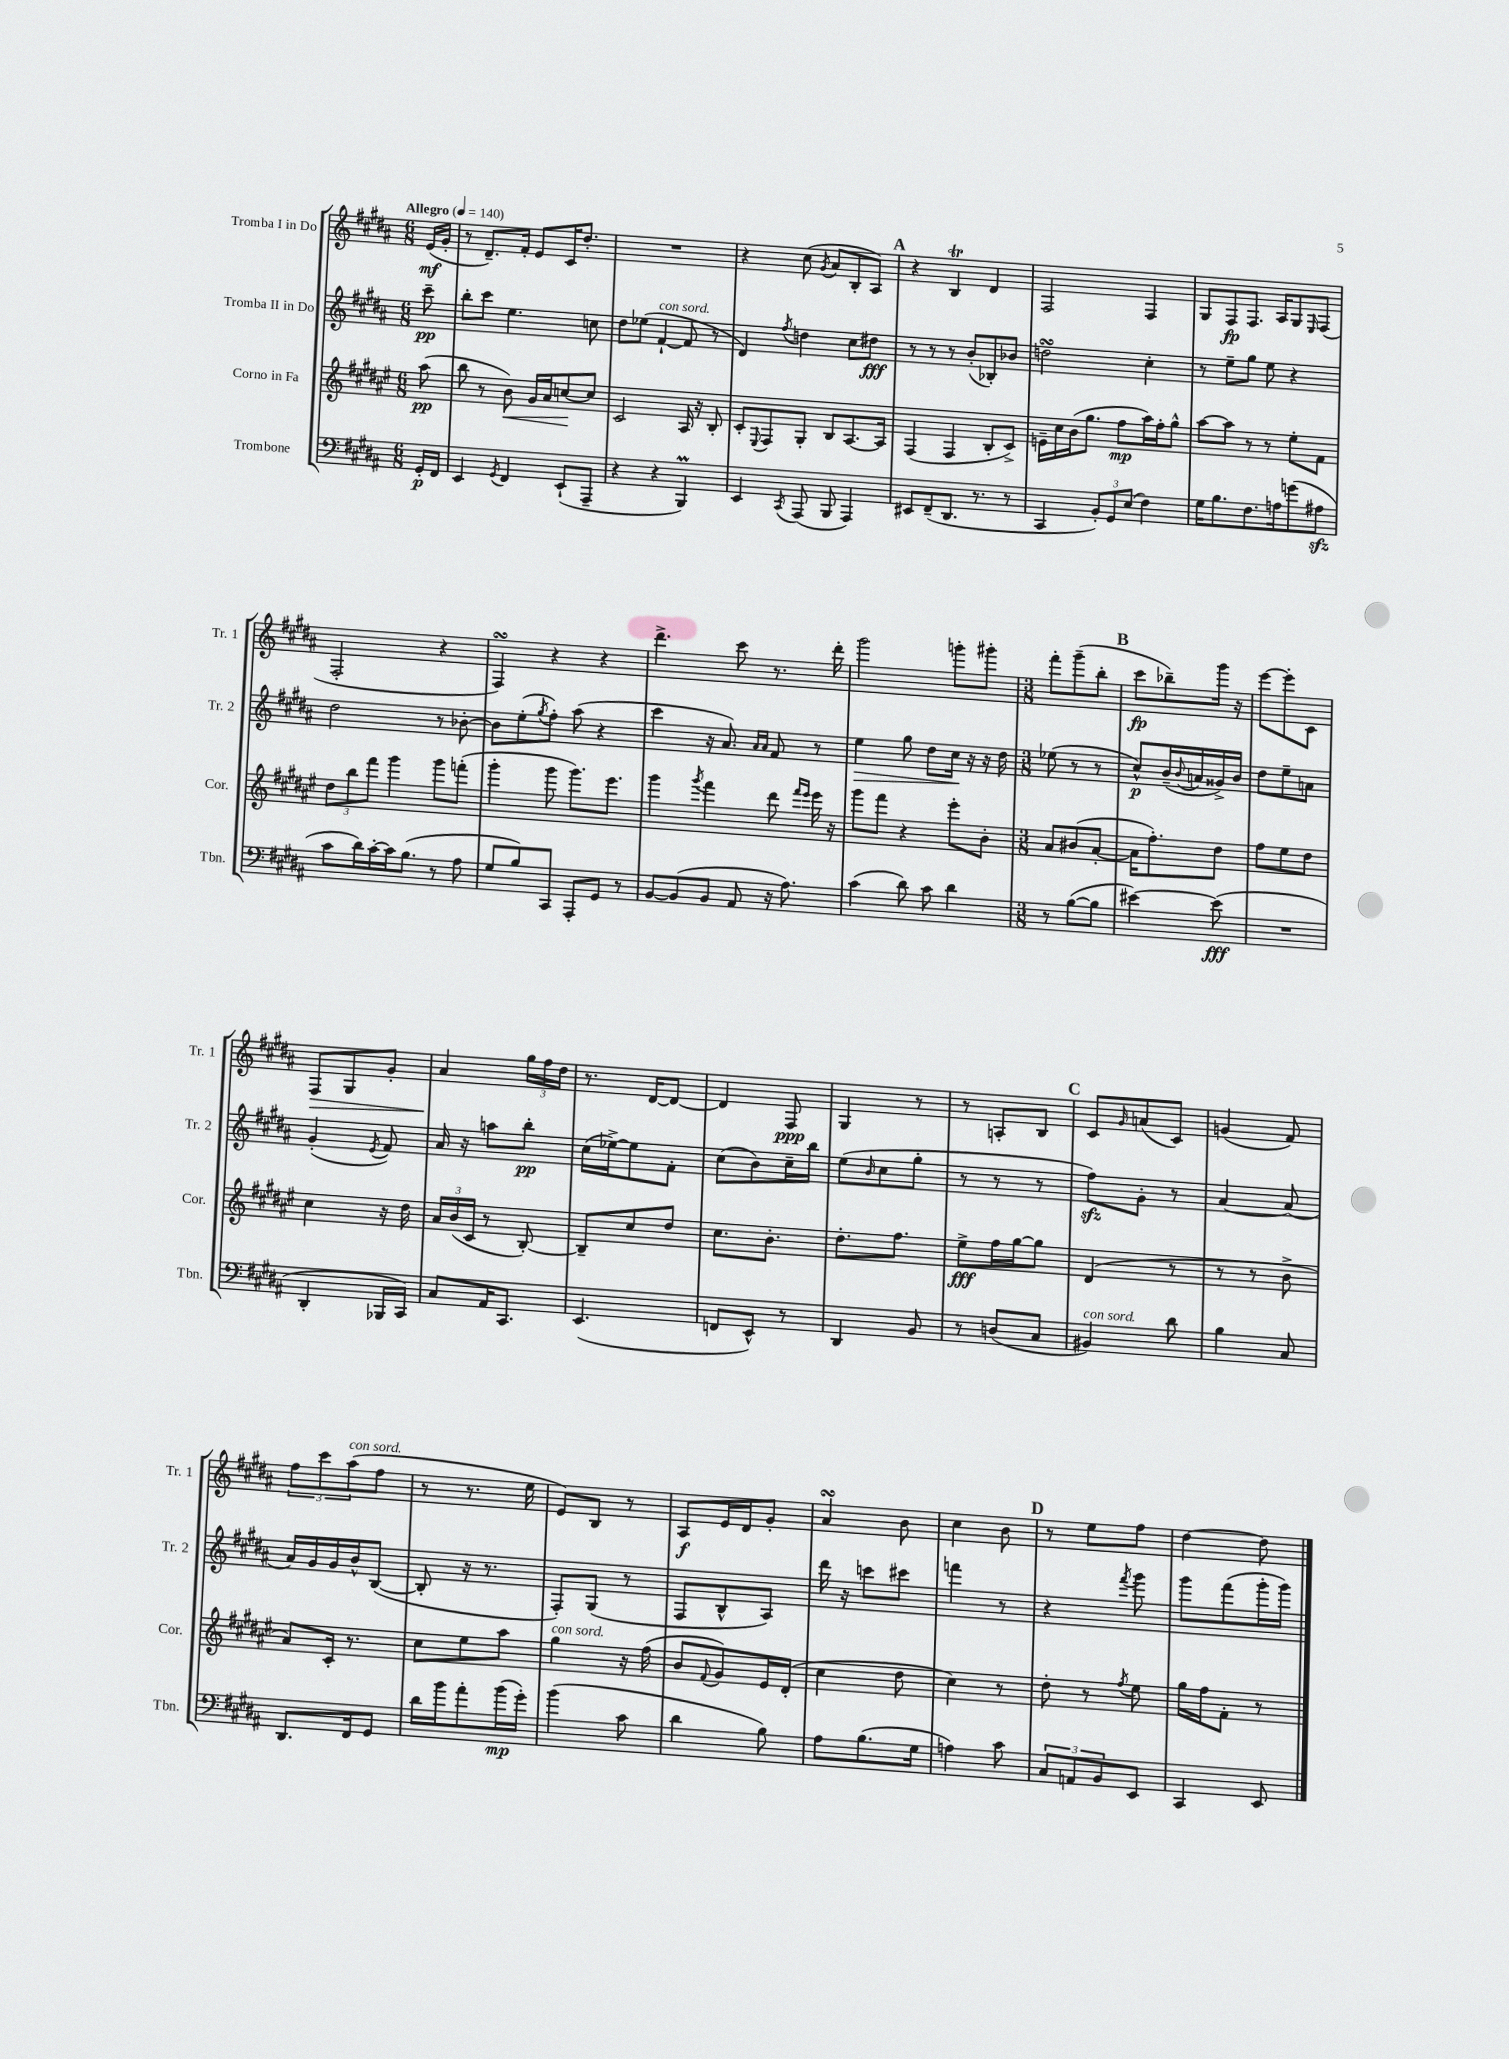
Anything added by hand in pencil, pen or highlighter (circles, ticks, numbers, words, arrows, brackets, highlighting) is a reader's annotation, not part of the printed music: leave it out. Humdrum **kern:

**kern	**kern	**kern	**kern
*staff4	*staff3	*staff2	*staff1
*clefF4	*clefG2	*clefG2	*clefG2
*k[f#c#g#d#a#]	*k[f#c#g#d#a#e#]	*k[f#c#g#d#a#]	*k[f#c#g#d#a#]
*M6/8	*M6/8	*M6/8	*M6/8
*MM140	*MM140	*MM140	*MM140
16GG#'	(8aa#	8ccc#~	(16e
16FF#	.	.	16g#'
=	=	=	=
4EE	8bb	8bb'	8r
.	8r	8ccc#	8.d#~)
8qGG#	.	.	.
4FF#	8b)	4.ee	.
.	.	.	16f#'
.	16g#	.	8e
.	16a#	.	.
(8EE`	[8cc	.	16c#
.	.	.	8.dd#'
8AAA#~	8cc]	8cc	.
=	=	=	=
4r	2c#	8dd#	2.r
.	.	(8ee-	.
4r	.	[4f#`	.
4BBB)	16A#	8f#]	.
.	16r	.	.
.	8B'	8r	.
=	=	=	=
4EE	8c#'	4d#)	4r
.	8qqE#	.	.
.	8F#	.	.
8qCC#	.	8qff#	.
(8AAA#	8G#'	4dd	(8cc#
.	.	.	8qg#
8BBB	8B	.	8a#
4AAA#)	[8.A#	8cc#	8B'
.	.	8dd#	8A#)
.	16A#]	.	.
=	=	=	=
8EE#	(4F#	8r	4r
(8FF#~	.	8r	.
8.DD#	4F#	8r	4B
.	.	(8b'	.
8.r	.	.	.
.	8B'	8B-')	4d#
8r	8c#^)	8b-	.
=	=	=	=
4CC#	16e~	2dd	2F#
.	16cc#	.	.
.	(16b	.	.
.	8.gg#	.	.
12BB')	.	.	.
12GG#	.	.	.
.	8ff#	.	.
(12E	.	.	.
4F#)	16aa#)	4cc#'	4F#
.	16ff#'	.	.
.	8gg#^^	.	.
=	=	=	=
16G#	[8aa#	8r	8G#
8.B	.	.	.
.	8aa#]	8ee~	8F#
8.F#	8r	8gg#	8.F#
.	8r	8ee	.
16A	.	.	16A#
(8g	8ee#'	4r	8G#
.	.	.	16qqE
8A#	8f#	.	(8F#
=	=	=	=
8c#	12dd#	2dd#	2F#'
.	12bb	.	.
16d#)	.	.	.
.	12fff#	.	.
[16c#'	.	.	.
16c#]	4ggg#	.	.
(8.B	.	.	.
8r	8ggg#	8r	4r
8A#	(8fff'	[8b-'	.
=	=	=	=
8G#	4ggg#'	8b-]	4F#)
8B)	.	(8ee'	.
.	.	8qgg#	.
8CC#	8ggg#	8ff#')	4r
8AAA#'	8.ggg#)	(8aa#	.
8GG#	.	4r	4r
.	8.eee#	.	.
8r	.	.	.
=	=	=	=
[8BB	4ggg#	4ccc#	4.ddd#^
(8BB]	.	.	.
.	8qggg#	.	.
8BB	4fff#	16r	.
.	.	8.a#)	.
8AA#	.	.	8ccc#
.	.	16qqa#	.
.	.	16qqa#	.
16r	8ddd#	8f#	8.r
8.A#)	.	.	.
.	16qqfff#	.	.
.	16qqeee#	.	.
.	16eee#	8r	.
.	16r	.	16ddd#'
=	=	=	=
(4c#	8ggg#	4ee	2ggg#
.	8fff#	.	.
8d#)	4r	8gg#	.
8c#	.	8dd#	.
4d#	8eee#'	16cc#	8ggg'
.	.	16r	.
.	8b'	16r	8ggg#'
.	.	16dd#	.
=	=	=	=
*M3/8	*M3/8	*M3/8	*M3/8
8r	8a#	(8ee-	8fff#'
([8B	(8b#	8r	(8ggg#~
8B]	[8a#'	8r	8bb'
=	=	=	=
[4e#)	16a#]	8cc#^^)	8ccc#
.	8.ff#')	.	.
.	.	(16b~	8bb-~)
.	.	8qqb	.
.	.	16a	.
(8e#]	8dd#	16g##^)	16ggg#
.	.	16b	16r
=	=	=	=
4.r	8ff#	8dd#	[8eee
.	8ee#	8ee~	8eee']
.	8dd#	8a	8c#
=	=	=	=
4DD#'	4cc#	(4g#'	8F#
.	.	.	8G#
.	.	8qe	.
16BBB-	16r	8f#)	8g#'
16CC#)	16dd#	.	.
=	=	=	=
8C#	24a#	16a#	4a#
.	(24b	.	.
.	.	16r	.
.	24c#	.	.
16AA#	8r	8aa	.
8.CC#	.	.	.
.	[8B')	8bb'	24gg#
.	.	.	24ff#
.	.	.	24dd#
=	=	=	=
(4.EE	8B~]	(16cc#	8.r
.	.	[16ee-^)	.
.	8cc#	8ee-]	.
.	.	.	[16d#
.	8dd#	8f#'	8d#_
=	=	=	=
8FF	8.cc#	(8cc#	4d#]
8EE^^)	.	8b)	.
.	8.b'	.	.
8r	.	16cc#~	8F#
.	.	16bb	.
=	=	=	=
4DD#	8.dd#'	(8ee	4G#
.	.	16qqb	.
.	.	8cc#	.
.	8.ff#	.	.
8BB	.	8gg#'	8r
=	=	=	=
8r	8ee#^	8r	8r
(8D	16ff#	8r	8A'
.	[16gg#	.	.
8C#	8gg#]	8r	8B
=	=	=	=
4BB#)	(4d#	8ff#)	8c#
.	.	.	16qqg#
.	.	8g#'	(8a
8d#	8r	8r	8c#)
=	=	=	=
4B	8r	[4a#	(4g
.	8r	.	.
8C#	8b^	(8a#]	8f#)
=	=	=	=
8.DD#	8a#)	16a#)	12ff#
.	.	16g#	.
.	.	.	12ccc#
.	16c#'	16g#	.
.	.	.	(12aa#
16FF#	8.r	16b^^	.
8GG#	.	([8B	8ff#
=	=	=	=
16d#	8cc#	8B']	8r
16b	.	.	.
8a#'	8ee#	16r	8.r
.	.	8.r	.
(16b	8aa#	.	.
16g#')	.	.	16ee
=	=	=	=
(4b	4gg#	8F#')	8e)
.	.	(8G#	8B
8c#	16r	8r	8r
.	(16ff#	.	.
=	=	=	=
4d#	8b	8F#	8A#
.	8qqf#	.	.
.	8g#)	8B^^	16e
.	.	.	16d#
8B)	16e#	8A#)	8g#'
.	(16d#'	.	.
=	=	=	=
8A#	4cc#	16ddd#	4a#
.	.	16r	.
(8.B	.	8ccc	.
.	8dd#	8ccc#	8b
16G#	.	.	.
=	=	=	=
4A)	4cc#)	4fff	4cc#
8c#	8r	8r	8b
=	=	=	=
12C#	8dd#'	4r	8r
12AA	.	.	.
.	8r	.	8ee
12BB	.	.	.
.	8qff#	8qfff#	.
8EE	8ee#	8ggg#	8ff#
=	=	=	=
4CC#	16gg#	8ggg#	[4dd#
.	16ff#	.	.
.	8f#'	(8fff#	.
8EE	8r	16ggg#'	8dd#]
.	.	16ggg#)	.
==	==	==	==
*-	*-	*-	*-
